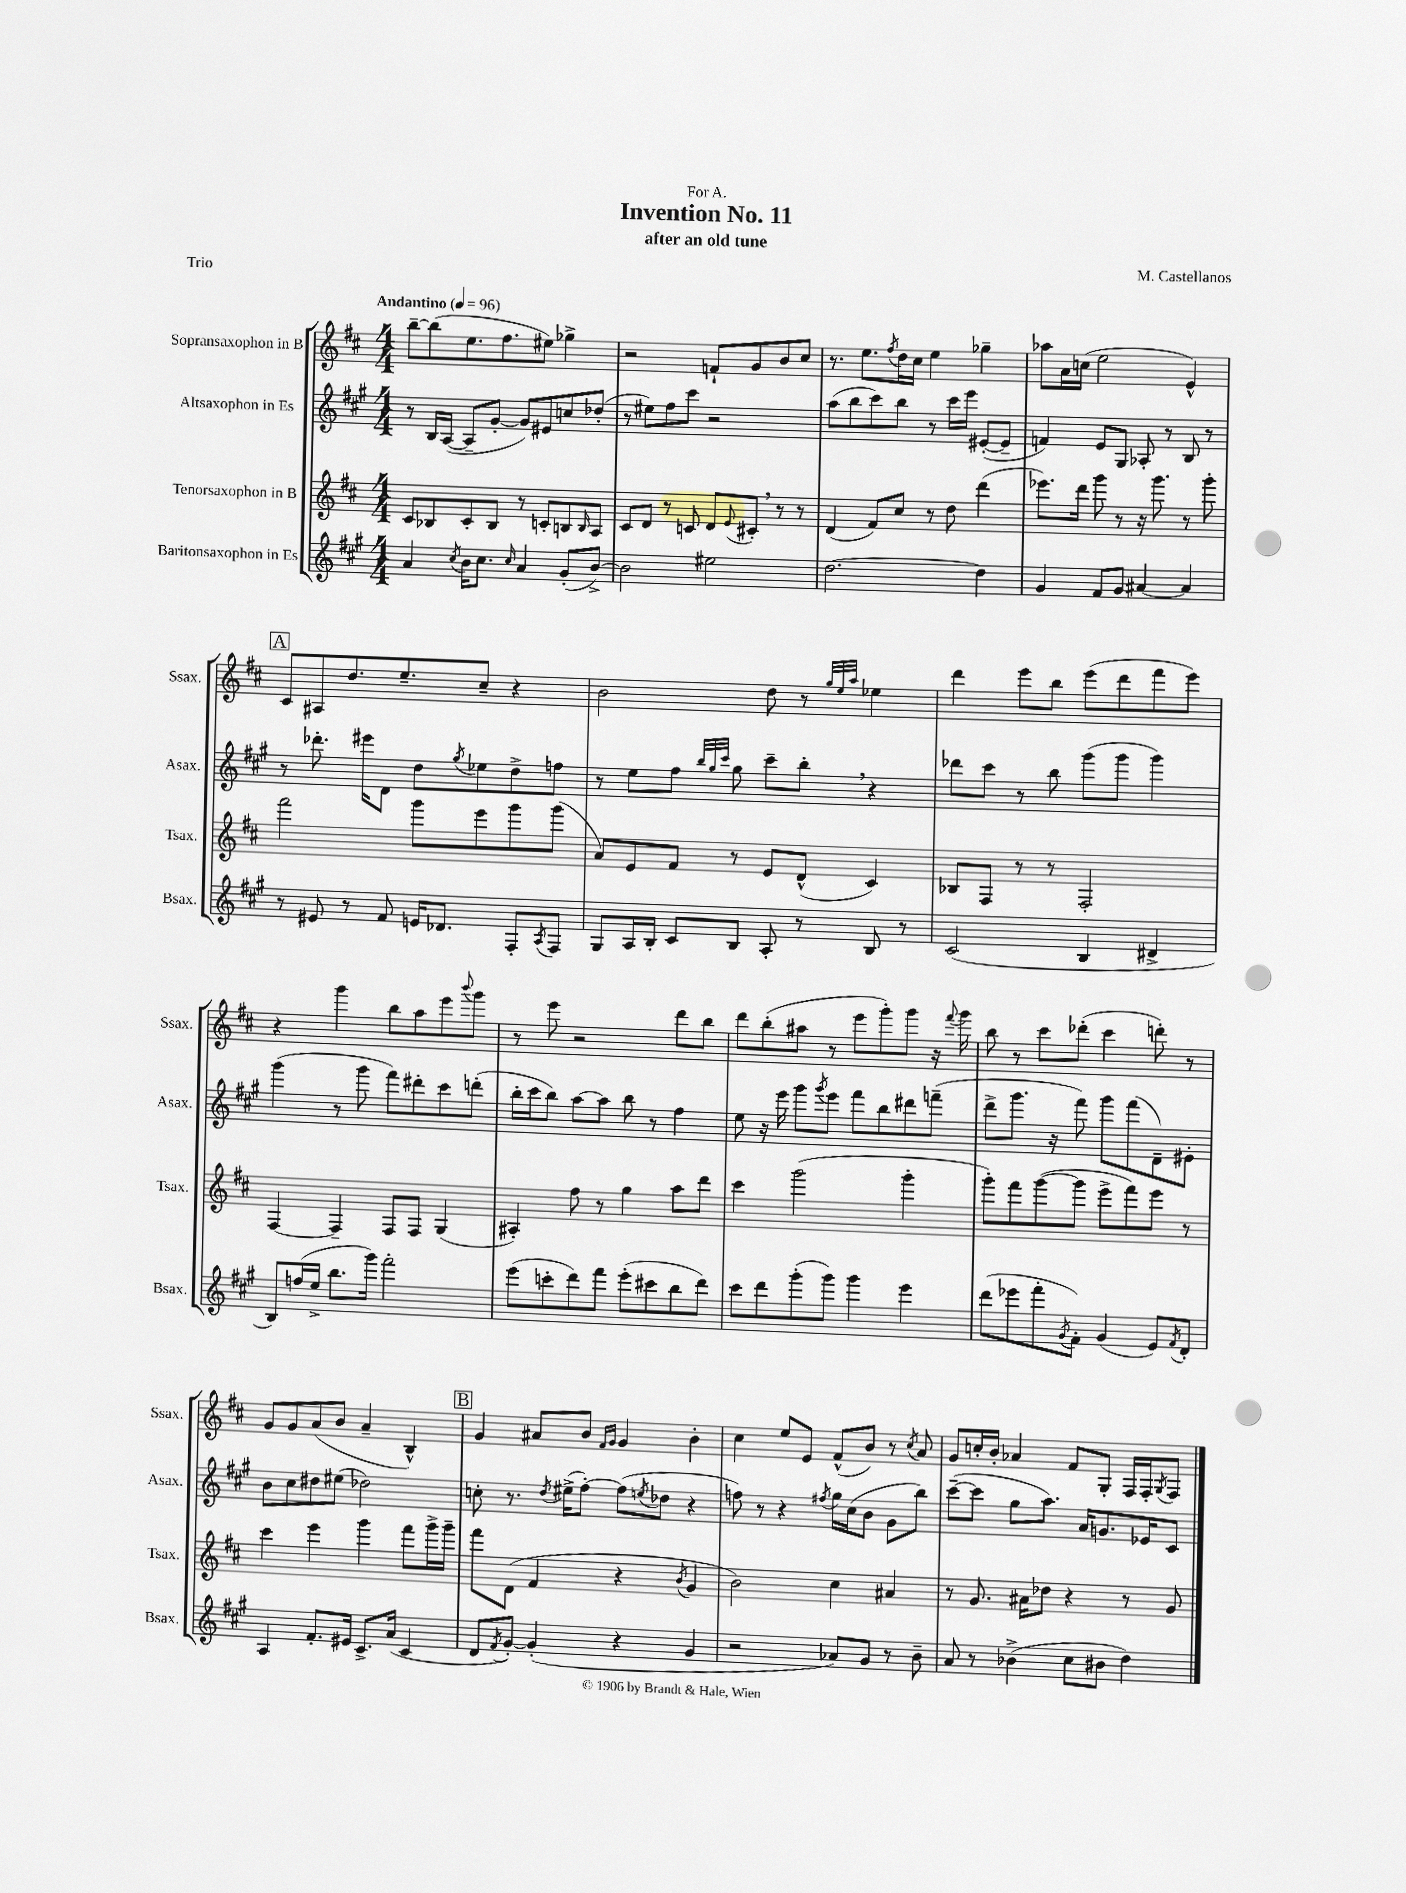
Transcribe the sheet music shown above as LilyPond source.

\header { title = "Invention No. 11" composer = "M. Castellanos" subtitle = "after an old tune" dedication = "For A." piece = "Trio" }
<<
\new StaffGroup <<
\new Staff = "s0" \with { instrumentName = "Sopransaxophon in B" shortInstrumentName = "Ssax." } {
    \clef treble \key d \major \numericTimeSignature \time 4/4 \tempo "Andantino" 4 = 96
    b''8~-- b''8( e''8. fis''8. eis''8) ges''4-> |
    r2 f'8-! g'8 b'8 cis''8 |
    r8. e''8. \acciaccatura { fis''8 } d''16 cis''16 e''4 ges''4-- |
    aes''8 a'16 c''16( e''2 e'4-^) |
    \mark \markup { \box "A" } cis'8 ais8 d''8. e''8.-- cis''8-- r4 |
    b'2 d''8 r8 \grace { g''32 e''32 a''32 } ees''4 |
    d'''4 e'''8 b''8 e'''8( d'''8 fis'''8 e'''8) |
    r4 g'''4 b''8 a''8 e'''8 \appoggiatura { b'''8 } g'''8 |
    r8 e'''8 r2 d'''8 b''8 |
    d'''8 b''8-.( ais''8 r8 e'''8 g'''8-.) g'''8 r16 \appoggiatura { fis'''8 } g'''16 |
    b''8 r8 cis'''8 des'''8-.( cis'''4 d'''8-.) r8 |
    g'8 g'8 a'8( b'8 a'4-- b4-^) |
    \mark \markup { \box "B" } g'4 ais'8 b'8 \grace { fis'16 g'16 } g'4 b'4-. |
    cis''4 e''8 e'8 fis'8-^( b'8) r8 \acciaccatura { cis''8 } a'8 |
    g'8 c''16-. b'16-. aes'4 fis'8 g8-. fis16 fis16-. \acciaccatura { g8 } fis8 \bar "|." |
}
\new Staff = "s1" \with { instrumentName = "Altsaxophon in Es" shortInstrumentName = "Asax." } {
    \clef treble \key a \major \numericTimeSignature \time 4/4
    r8 b16 a16~( a8-- gis'8~-. gis'8) eis'8 c''8 des''8-.( |
    r8 eis''8) fis''8 cis'''8 r2 |
    a''8( b''8 cis'''8) b''8 r8 cis'''16 e'''16 eis'8~-.( eis'8-- |
    f'4) e'8 gis8 aes8-. r8 b8 r8 |
    \mark \markup { \box "A" } r8 des'''8.-. eis'''16 d'8 d''8 \acciaccatura { gis''8 } ees''8 d''8-> f''8 |
    r8 e''8 fis''8 \grace { b''32 gis''32 cis'''32 } gis''8 cis'''8-- b''8-. \breathe r4 |
    des'''8 cis'''8 r8 b''8 gis'''8( gis'''8 gis'''4) |
    gis'''4( r8 gis'''8 fis'''8) dis'''8-. cis'''8 d'''8-.( |
    b''16-. cis'''16 b''8) a''8~ a''8 b''8 r8 fis''4 |
    e''8 r16 e'''16 gis'''8 \acciaccatura { gis'''8 } e'''8 fis'''8 b''8 dis'''8 f'''8--( |
    d'''8-> gis'''8. r16 fis'''8) gis'''8 fis'''8( d'8--) eis'8-. |
    b'8 cis''8 dis''8 eis''8( des''2) |
    \mark \markup { \box "B" } c''8-. r8. \acciaccatura { d''8 } eis''16->( fis''8~-.) fis''8( \acciaccatura { e''8 } des''8 r4 |
    f''8) r8 r4 \acciaccatura { fis''8 } gis''16 cis''16( b'8 gis'8 b''8) |
    cis'''8~--( cis'''8 gis''8 a''8.) a'16 g'8. ees'16 cis'8 \bar "|." |
}
\new Staff = "s2" \with { instrumentName = "Tenorsaxophon in B" shortInstrumentName = "Tsax." } {
    \clef treble \key d \major \numericTimeSignature \time 4/4
    cis'8 bes8 cis'8-. bes8 r8 c'8-. b8 \grace { b16 } a8 |
    cis'8 d'8 r8 c'8 d'8 \appoggiatura { e'8 } cis'8-. \breathe r8 r8 |
    d'4( fis'8) cis''8 r8 d''8 d'''4( |
    ees'''8.) d'''16 g'''8 r8 r16 g'''8. r8 g'''8-. |
    \mark \markup { \box "A" } fis'''2 g'''8 e'''8 g'''8 g'''8( |
    a'8) e'8 fis'8 r8 e'8 d'8-^( cis'4) |
    bes8 fis8 r8 r8 fis2-. |
    fis4~ fis4-- fis8 fis8 g4( |
    ais4-.) fis''8 r8 g''4 a''8 d'''8 |
    cis'''4 g'''2( g'''4-. |
    g'''8-.) fis'''8 g'''8~( g'''8 e'''8-> fis'''8) e'''8 r8 |
    cis'''4 e'''4 g'''4 fis'''8 g'''16-> g'''16-- |
    \mark \markup { \box "B" } fis'''8 d'8( fis'4 r4 \acciaccatura { b'8 } g'4 |
    b'2) cis''4 ais'4 |
    r8 g'8. ais'16 des''8 r4 r8 g'8 \bar "|." |
}
\new Staff = "s3" \with { instrumentName = "Baritonsaxophon in Es" shortInstrumentName = "Bsax." } {
    \clef treble \key a \major \numericTimeSignature \time 4/4
    a'4 \acciaccatura { cis''8 } b'16 cis''8. \grace { cis''16 } a'4 gis'8-.( b'8~->) |
    b'2 eis''2 |
    d''2.~ d''4 |
    gis'4 fis'8 gis'8 ais'4~ ais'4 |
    \mark \markup { \box "A" } r8 eis'8 r8 fis'8 e'16 des'8. fis8-. \acciaccatura { a8 } fis8 |
    gis8 a16 b16-. cis'8 b8 a8-. r8 b8 r8 |
    cis'2( b4 dis'4-> |
    b8) f''16( e''16-> b''8. gis'''16) fis'''2-. |
    e'''8( c'''8-. d'''8) fis'''8 e'''8-.( cis'''8 b''8 d'''8) |
    cis'''8 d'''8 gis'''8-.( gis'''8) gis'''4 e'''4 |
    d'''8( ees'''8 fis'''8-. \acciaccatura { gis'8 } fis'8-.) gis'4( e'8) \acciaccatura { fis'8 } d'8-. |
    a4 fis'8.-. eis'16 cis'8.-> a'16( cis'4 |
    \mark \markup { \box "B" } d'8 \acciaccatura { fis'8 } gis'8~-.) gis'4-.( r4 gis'4 |
    r2 aes'8) gis'8 r8 b'8-- |
    a'8 r8 bes'4->( cis''8 bis'8 d''4) \bar "|." |
}
>>
>>
\layout { \context { \Score \remove "Bar_number_engraver" } }
